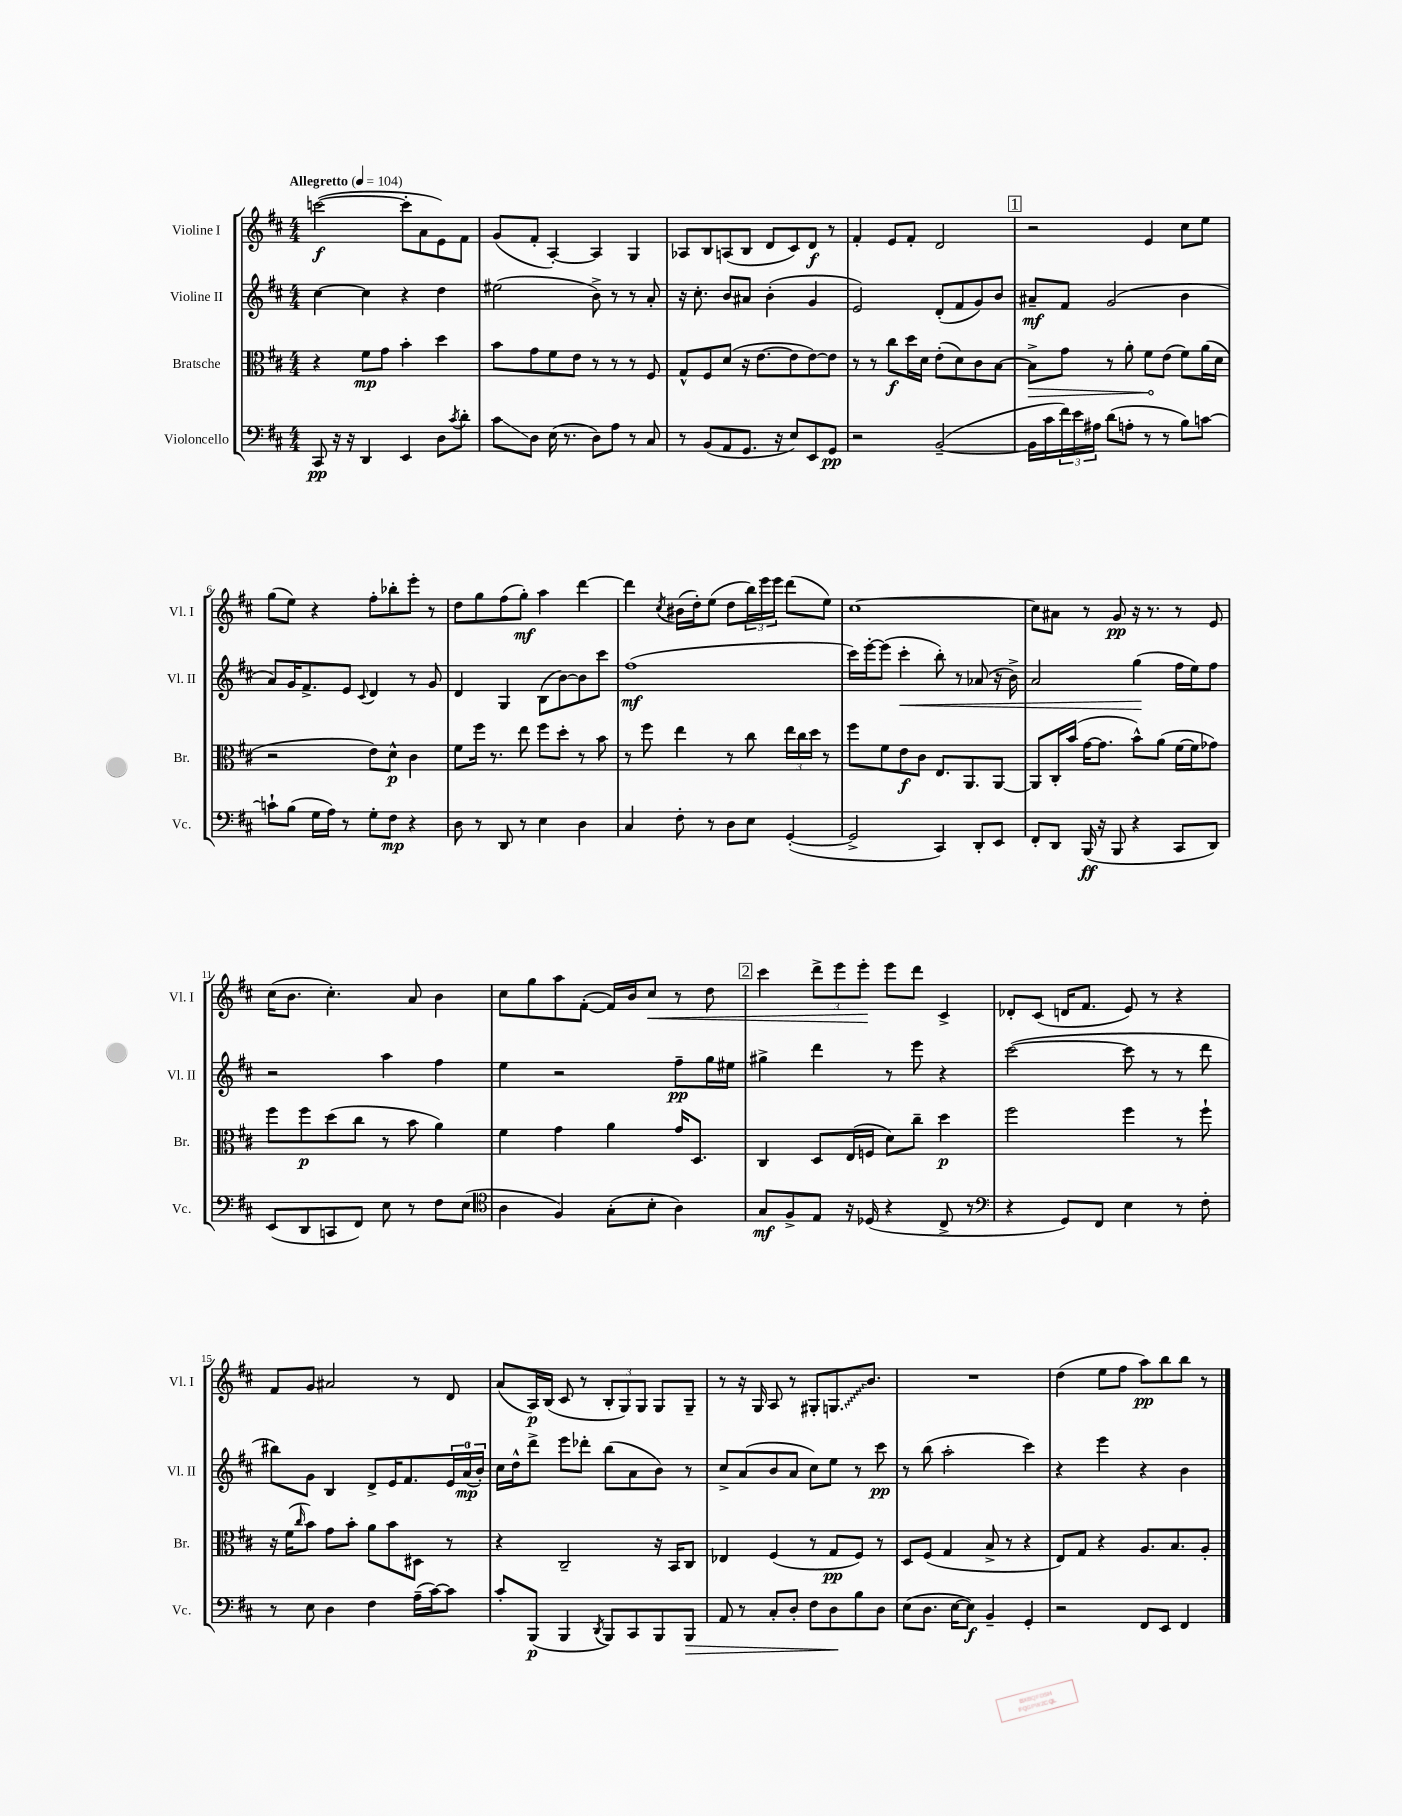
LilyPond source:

<<
\new StaffGroup <<
\new Staff = "s0" \with { instrumentName = "Violine I" shortInstrumentName = "Vl. I" } {
    \clef treble \key d \major \numericTimeSignature \time 4/4 \tempo "Allegretto" 4 = 104
    c'''2~\f( c'''8-. a'8 e'8) fis'8 |
    g'8( fis'8-. a4~-.) a4 g4 |
    aes8 b8 a8( b8 d'8 cis'8) d'8\f r8 |
    fis'4-. e'8 fis'8-. d'2 |
    \mark \markup { \box "1" } r2 e'4 cis''8 e''8 |
    g''8( e''8) r4 fis''8-. bes''8-. e'''8-. r8 |
    d''8 g''8 fis''8( g''8-.\mf) a''4 d'''4~ |
    d'''4 \acciaccatura { cis''8 } bis'16( d''16-.) e''8( d''8 \tuplet 3/2 { b''16) e'''16 e'''16 } d'''8( e''8) |
    cis''1~ |
    cis''8 ais'8 r8 g'8\pp r16 r8. r8 e'8 |
    cis''16( b'8. cis''4.-.) a'8 b'4 |
    cis''8 g''8 a''8 fis'8~-.( fis'16) b'16 cis''8\< r8 d''8 |
    \mark \markup { \box "2" } cis'''4 \tuplet 3/2 { d'''8-> e'''8 e'''8-.\! } e'''8 d'''8 cis'4-> |
    des'8-. cis'8( d'16 fis'8. e'8) r8 r4 |
    fis'8 g'8 ais'2 r8 d'8 |
    a'8( a16\p) b16( cis'8 r8 \tuplet 3/2 { b8-. g8) g8 } g8 g8-- |
    r8 r16 g16 a8 r8 gis8-. \once \override Glissando.style = #'zigzag g8.\glissando b'8. |
    R1 |
    d''4( e''8 fis''8 a''8\pp) b''8 b''8 r8 \bar "|." |
}
\new Staff = "s1" \with { instrumentName = "Violine II" shortInstrumentName = "Vl. II" } {
    \clef treble \key d \major \numericTimeSignature \time 4/4
    cis''4~ cis''4 r4 d''4 |
    eis''2( b'8->) r8 r8 a'8-. |
    r16 cis''8.-. b'8 ais'8 b'4-.( g'4 |
    e'2) d'8-.( fis'8 g'8) b'8 |
    \mark \markup { \box "1" } ais'8--\mf fis'8 g'2( b'4 |
    a'8) g'16 fis'8.-> e'8 \appoggiatura { cis'8 } d'4 r8 g'8 |
    d'4 g4 b8( b'8~) b'8 cis'''8 |
    fis''1\mf( |
    cis'''16) e'''16~-. e'''8( cis'''4-.\< b''8-.) r8 aes'8( r16 b'16->) |
    a'2 g''4\!( fis''16 e''16) fis''8 |
    r2 a''4 fis''4 |
    e''4 r2 fis''8--\pp g''16 eis''16 |
    \mark \markup { \box "2" } gis''4-> d'''4 r8 e'''8 r4 |
    cis'''2~( cis'''8 r8 r8 d'''8 |
    bis''8) g'8 b4 d'8-> e'16 fis'8. \tuplet 3/2 { e'16 a'16-0\mp( b'16-.) } |
    cis''16 d''16-^ d'''8-> e'''8 des'''8-. b''8( a'8 b'8) r8 |
    cis''8-> a'8( b'8 a'8 cis''8) e''8 r8 cis'''8\pp |
    r8 b''8( a''2-. cis'''4) |
    r4 e'''4 r4 b'4 \bar "|." |
}
\new Staff = "s2" \with { instrumentName = "Bratsche" shortInstrumentName = "Br." } {
    \clef alto \key d \major \numericTimeSignature \time 4/4
    r4 fis'8\mp g'8 b'4-. d''4 |
    b'8 g'8 fis'8 e'8 r8 r8 r8 fis8 |
    g8-^ fis8 d'8( r16 e'8.~ e'8 e'8~) e'8 |
    r8 r8 cis''8\f d''16 d'16 e'8-.( d'8) cis'8 b8~ |
    \mark \markup { \box "1" } \once \override Hairpin.circled-tip = ##t b8->\> g'8 r8 a'8-. fis'8\! e'8( fis'8) a'16( d'16 |
    r2 e'8) d'8-^\p cis'4 |
    fis'8 fis''16 r8. e''8 fis''8 d''8-. r8 b'8 |
    r8 fis''8 e''4 r8 cis''8 \tuplet 3/2 { e''16 cis''16 d''16 } r8 |
    fis''8 fis'8 e'8\f cis'8 e8. a,8. a,8~ |
    a,8 cis16-. b'16( g'16~ g'8. b'8-^) a'8( fis'16~ fis'16 ges'8) |
    fis''8 fis''8\p d''8( cis''8 r8 b'8 a'4) |
    fis'4 g'4 a'4 g'16 d8. |
    \mark \markup { \box "2" } cis4 d8 e16( f16 d'8) cis''8-- d''4\p |
    fis''2 fis''4 r8 fis''8-! |
    r16 fis'16( \grace { cis''16 } b'8) g'8 b'8-. a'8 b'8 dis8 r8 |
    r4 cis2-- r16 b,16 cis8 |
    ees4 fis4( r8 g8\pp fis8) r8 |
    d8 fis8( g4 b8-> r8 r4 |
    e8) g8 r4 a8. b8. a8-. \bar "|." |
}
\new Staff = "s3" \with { instrumentName = "Violoncello" shortInstrumentName = "Vc." } {
    \clef bass \key d \major \numericTimeSignature \time 4/4
    cis,8\pp r16 r16 d,4 e,4 d8 \acciaccatura { cis'8 } d'8-. |
    cis'8\glissando d8 e16( r8. d8) a8 r8 cis8 |
    r8 b,8( a,8 g,8. r16 e8) e,8 g,8\pp |
    r2 b,2~--( |
    \mark \markup { \box "1" } b,16 cis'16 \tuplet 3/2 { fis'16) e'16 ais16 } d'8( a8-. r8 r8 b8) c'8~ |
    c'8-! b8( g16 a16) r8 g8-. fis8\mp r4 |
    d8 r8 d,8 r8 e4 d4 |
    cis4 fis8-. r8 d8 e8 g,4~-.( |
    g,2-> cis,4) d,8-. e,8 |
    fis,8-. d,8 b,,16\ff( r16 b,,8 r4 cis,8 d,8) |
    e,8( d,8 c,8 fis,8) e8 r8 fis8 e8( |
    \clef tenor a4 fis4) g8-.( b8-. a4) |
    \mark \markup { \box "2" } g8\mf fis8-> e8 r16 des16( r4 cis8-> r8 |
    \clef bass r4 g,8) fis,8 e4 r8 fis8-. |
    r8 e8 d4 fis4 a16--( cis'16~) cis'8 |
    cis'8-. b,,8\p( b,,4 \acciaccatura { d,8 } b,,8) cis,8 b,,8 b,,8\> |
    a,8 r8 cis8-. d8-. fis8 d8\! b8 d8 |
    e8( d8. e16~ e8\f) b,4-- g,4-. |
    r2 fis,8 e,8 fis,4 \bar "|." |
}
>>
>>
